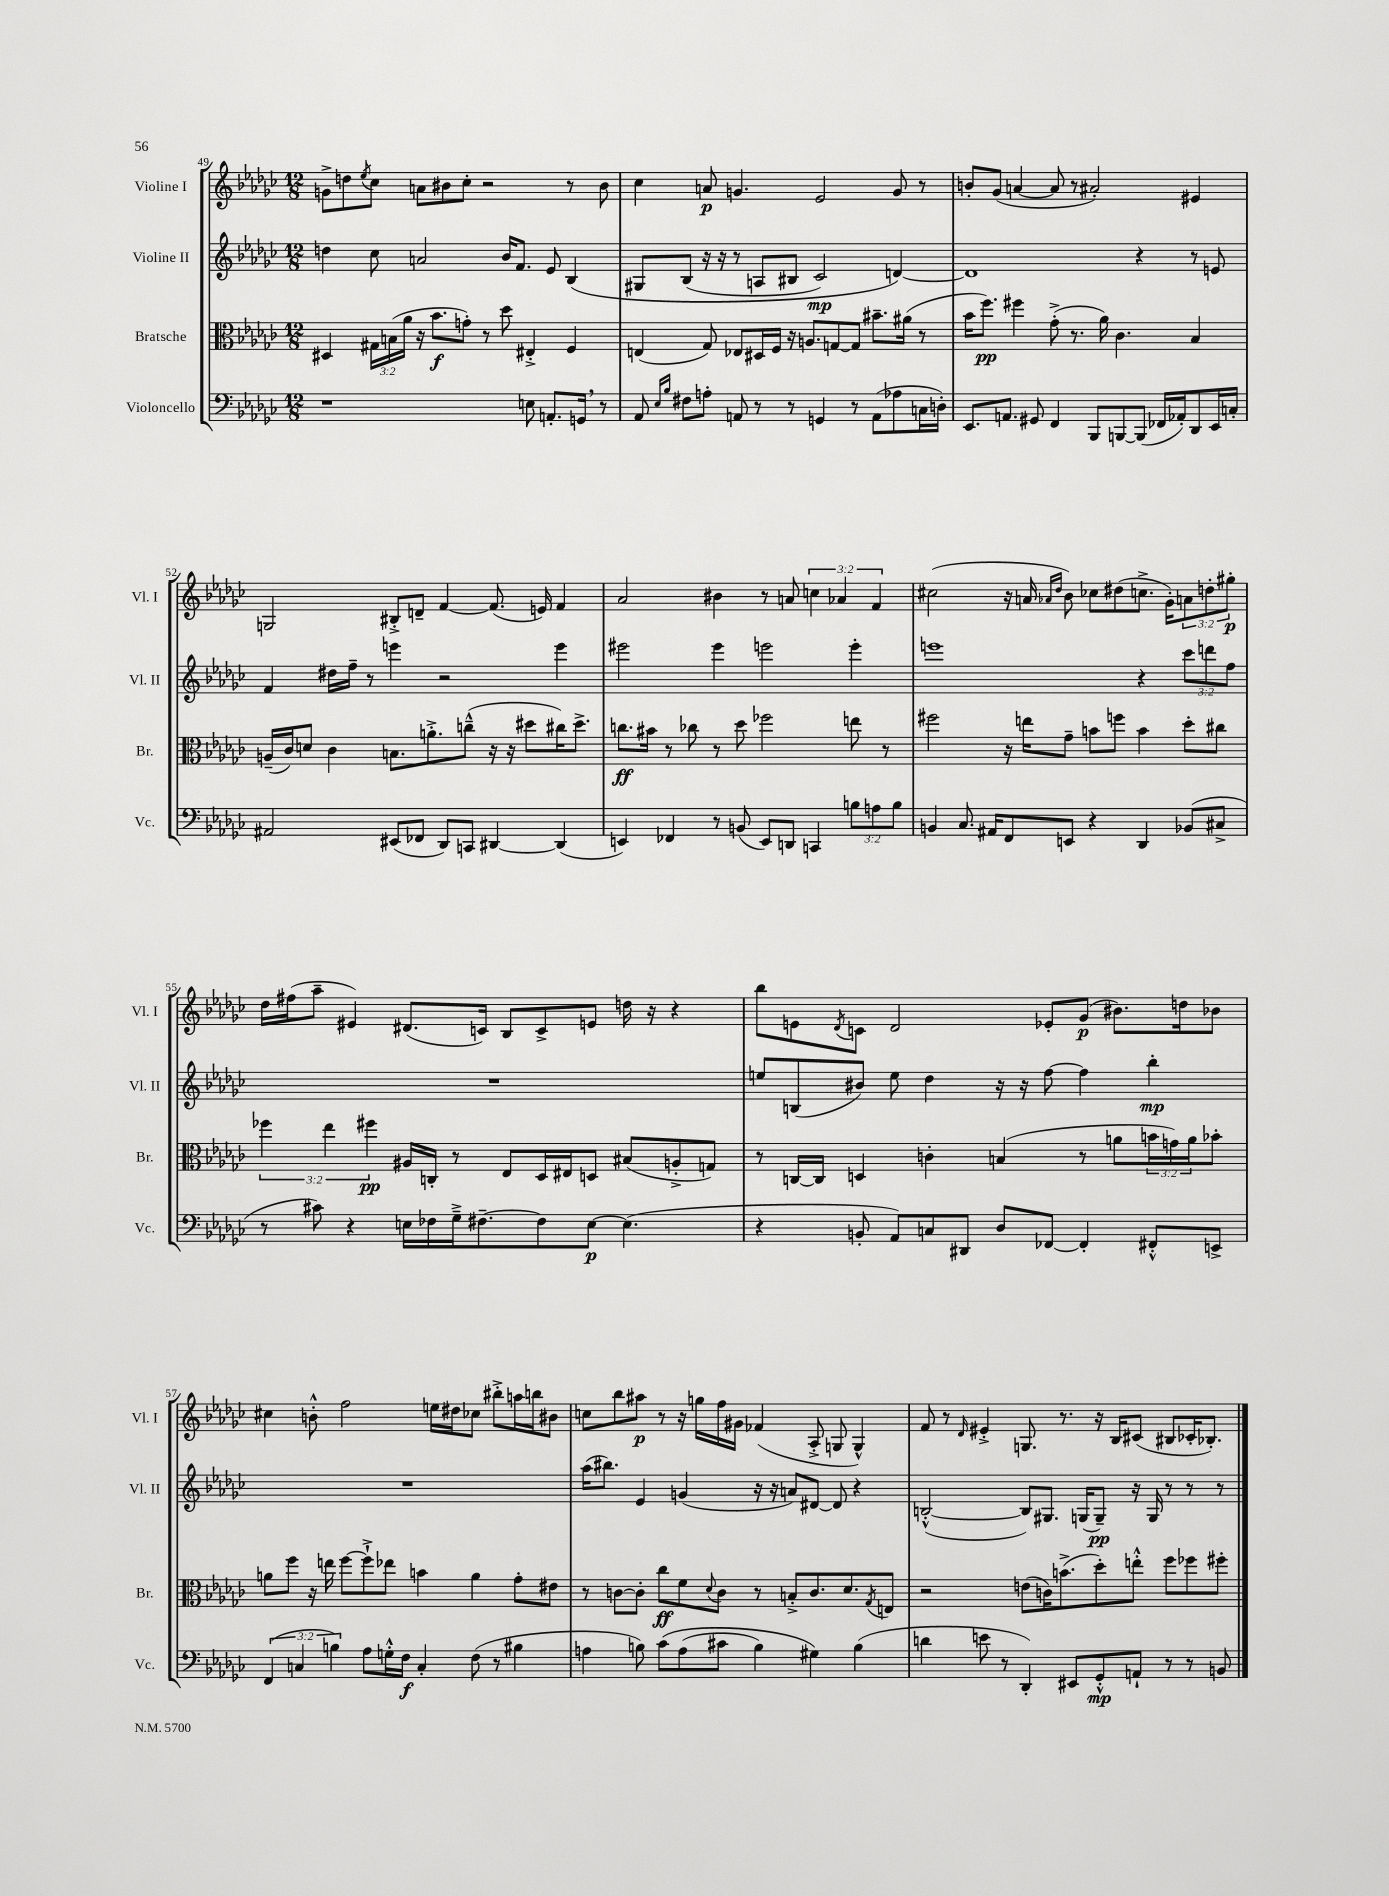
<<
\new StaffGroup <<
\new Staff = "s0" \with { instrumentName = "Violine I" shortInstrumentName = "Vl. I" } {
    \clef treble \key ges \major \numericTimeSignature \time 12/8 \override Staff.TupletNumber.text = #tuplet-number::calc-fraction-text
    g'8-> d''8 \acciaccatura { ees''8 } ces''8 a'8 bis'8 ces''8-. r2 r8 bis'8 |
    ces''4 a'8\p g'4. ees'2 g'8 r8 |
    b'8-. ges'8( a'4~ a'8 r8 ais'2-.) eis'4 |
    g2 bis8-.-> d'8-- f'4~ f'8.( e'16) f'4 |
    aes'2 bis'4 r8 a'8 \tuplet 3/2 { c''4 aes'4 f'4 } |
    cis''2( r16 a'16 \grace { aes'16 des''16 } bes'8) ces''8 dis''8( c''8.-> ges'16-.) \tuplet 3/2 { a'8 d''8-. gis''8-.\p } |
    des''16 fis''16( aes''8-- eis'4) dis'8.( c'16) bes8 c'8-> e'8 d''16 r16 r4 |
    bes''8 e'8 \acciaccatura { des'8 } c'8 des'2 ees'8-. ges'8\p( bis'8.) d''16 bes'8 |
    cis''4 b'8-.-^ f''2 e''16 dis''16 ces''8 bis''8-.-> a''16 b''16 bis'8 |
    c''8 bes''8 ais''8\p r8 r16 g''16 f''16 gis'16 fes'4( aes8-.-> g8 g4-^) |
    f'8 r8 \grace { des'16 } eis'4-.-> g8. r8. r16 bes16 cis'8( bis8 ces'16-. bes8.-.) \bar "|." |
}
\new Staff = "s1" \with { instrumentName = "Violine II" shortInstrumentName = "Vl. II" } {
    \clef treble \key ges \major \numericTimeSignature \time 12/8 \override Staff.TupletNumber.text = #tuplet-number::calc-fraction-text
    d''4 ces''8 a'2 bes'16 f'8. ees'8 bes4\( |
    gis8 bes8( r16 r16 r8 a8 bis8 ces'2\mp) d'4~\) |
    d'1 r4 r8 e'8 |
    f'4 dis''16 f''16-- r8 e'''4 r2 e'''4 |
    eis'''2 eis'''4 e'''2 e'''4-. |
    e'''1 r4 \tuplet 3/2 { ces'''8 d'''8 f''8 } |
    R1. |
    e''8 b8( bis'8) e''8 des''4 r16 r16 f''8~ f''4 bes''4-.\mp |
    R1. |
    aes''16( bis''8.) ees'4 g'4( r16 r16 a'8) dis'8~ dis'8 r4 |
    b2~-.-^( b8) gis8. g16( g8--\pp) r16 g16 r8 r8 r8 \bar "|." |
}
\new Staff = "s2" \with { instrumentName = "Bratsche" shortInstrumentName = "Br." } {
    \clef alto \key ges \major \numericTimeSignature \time 12/8 \override Staff.TupletNumber.text = #tuplet-number::calc-fraction-text
    dis4 \tuplet 3/2 { gis16 b16( aes'16 } r16 bes'8.\f g'8-.) r8 des''8 eis4-.-> f4 |
    e4( ges8) ees8 dis16 f16 r16 a8. g8~ g8 bis'8.-- ais'16( r8 |
    bes'16 f''8.\pp) fis''4 ges'8-.->( r8. aes'16) ces'4. bes4 |
    a16--( ces'16) d'8 ces'4 b8. a'8.-.-> c''8---^( r16 r16 dis''8 cis''16) dis''8.-> |
    c''8.\ff bis'16 r8 ces''8 r8 des''8 fes''2 e''8 r8 |
    fis''2 r16 e''16 ges'8-- b'8 f''8 b'4 des''8-. cis''8 |
    \tuplet 3/2 { fes''4 ees''4 fis''4\pp } ais16 c16-. r8 ees8 des16 eis16 d8 bis8( a8-.-> g8) |
    r8 c16~ c16 d4 c'4-. b4( r8 a'8 \tuplet 3/2 { b'16 g'16) a'16 } bes'8-. |
    a'8 f''8 r16 e''16 f''8~ f''8-!-> ees''8 b'4 a'4 ges'8-. eis'8 |
    r8 c'8~ c'8-. ces''8\ff f'8 \appoggiatura { des'8 } c'8 r8 b8-.-> c'8. des'8. \acciaccatura { ges8 } e8 |
    r2 e'8( c'16) b'8.->( des''8-.) e''8-.-^ f''8 fes''8 fis''8-. \bar "|." |
}
\new Staff = "s3" \with { instrumentName = "Violoncello" shortInstrumentName = "Vc." } {
    \clef bass \key ges \major \numericTimeSignature \time 12/8 \override Staff.TupletNumber.text = #tuplet-number::calc-fraction-text
    r1 e8 a,8.-. g,16 \breathe r8 |
    aes,8 \grace { ees16 bes16 } fis8 a8-. a,8 r8 r8 g,4 r8 a,8( aes8 c16 d16-.) |
    ees,8. a,8. gis,8 f,4 bes,,8 b,,8~ b,,8( fes,16 aes,16-.) des,8 ees,16 c16-. |
    ais,2 eis,8( fes,8 des,8) c,8 dis,4~ dis,4( |
    e,4) fes,4 r8 b,8( e,8) d,8 c,4 \tuplet 3/2 { b8 a8 b8 } |
    b,4 ces8. ais,16 f,8 e,8 r4 des,4 bes,8( cis8-> |
    r8 cis'8) r4 e16 fes16 ges16---> fis8.~-- fis8 e8~\p e4.( |
    r4 b,8-. aes,8) c8 dis,8 des8 fes,8~ fes,4-. fis,8-.-^ e,8-> |
    \tuplet 3/2 { f,4( c4 b4) } aes8 g16-.-^ f16\f c4-. f8( r8 bis4 |
    a4 b8) ces'8\( a8( cis'8 b4) gis4\) b4( |
    d'4 e'8 r8 des,4-.) eis,8 ges,8-.-^\mp a,8-! r8 r8 b,8 \bar "|." |
}
>>
>>
\layout { \context { \Score currentBarNumber = #49 } }
